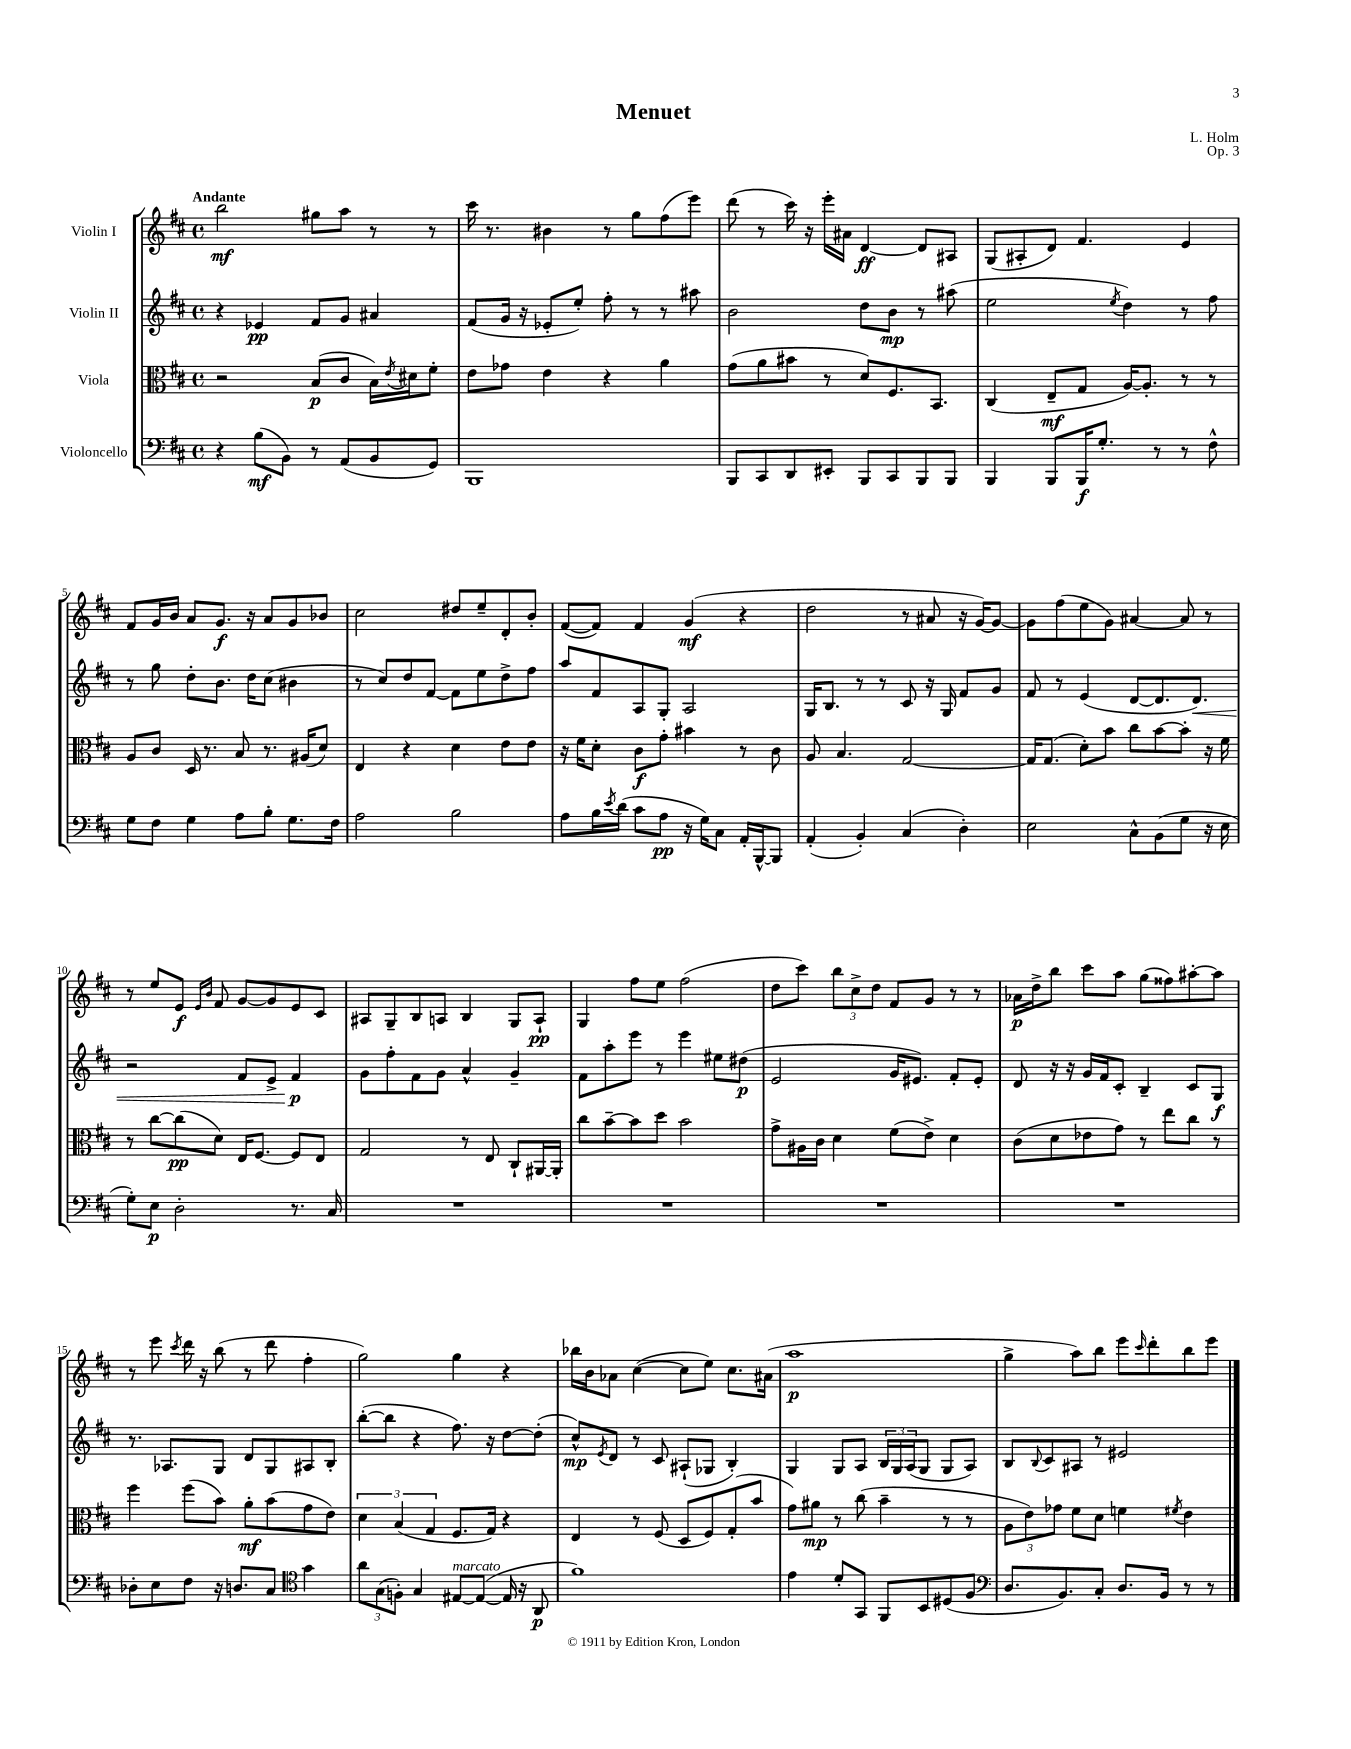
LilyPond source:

\header { title = "Menuet" composer = "L. Holm" opus = "Op. 3" }
<<
\new StaffGroup <<
\new Staff = "s0" \with { instrumentName = "Violin I" } {
    \clef treble \key d \major \defaultTimeSignature \time 4/4 \tempo "Andante"
    b''2\mf gis''8 a''8 r8 r8 |
    cis'''16 r8. bis'4 r8 g''8 fis''8( e'''8) |
    d'''8( r8 cis'''16) r16 e'''16-. ais'16 d'4~\ff d'8 ais8 |
    g8( ais8-. d'8) fis'4. e'4 |
    fis'8 g'16 b'16 a'8 g'8.\f r16 a'8 g'8 bes'8 |
    cis''2 dis''8 e''8-- d'8-. b'8-. |
    fis'8~( fis'8) fis'4 g'4\mf( r4 |
    d''2 r8 ais'8 r16 g'16~) g'8~ |
    g'8 fis''8( e''8 g'8) ais'4~ ais'8 r8 |
    r8 e''8 e'8\f \grace { e'16 b'16 } fis'8 g'8~ g'8 e'8 cis'8 |
    ais8 g8-- b8 a8 b4 g8 a8-!\pp |
    g4 fis''8 e''8 fis''2( |
    d''8 cis'''8) \tuplet 3/2 { b''8 cis''8-> d''8 } fis'8 g'8 r8 r8 |
    aes'16\p d''16-> b''8 cis'''8 a''8 g''8( fisis''8) ais''8~-. ais''8 |
    r8 e'''8 \acciaccatura { cis'''8 } d'''16 r16 b''8( r8 d'''8 fis''4-. |
    g''2) g''4 r4 |
    bes''16 b'16 aes'8 cis''4~( cis''8 e''8) cis''8. ais'16( |
    a''1\p |
    g''4-> a''8) b''8 e'''8 \grace { cis'''16 } d'''8-. b''8 e'''8 \bar "|." |
}
\new Staff = "s1" \with { instrumentName = "Violin II" } {
    \clef treble \key d \major \defaultTimeSignature \time 4/4
    r4 ees'4\pp fis'8 g'8 ais'4 |
    fis'8( g'16 r16 ees'8-. e''8-.) fis''8-. r8 r8 ais''8 |
    b'2 d''8 b'8\mp r8 ais''8( |
    e''2 \acciaccatura { e''8 } d''4) r8 fis''8 |
    r8 g''8 d''8-. b'8. d''16 cis''8( bis'4 |
    r8 cis''8) d''8 fis'8~ fis'8 e''8 d''8-> fis''8 |
    a''8 fis'8 a8 g8-. a2 |
    g16 b8. r8 r8 cis'8 r16 g16 fis'8 g'8 |
    fis'8 r8 e'4( d'8~ d'8. d'8.\<) |
    r2 fis'8 e'8-> fis'4\p\! |
    g'8 fis''8-. fis'8 g'8 a'4-^ g'4-- |
    fis'8 a''8-. e'''8 r8 e'''4 eis''8 dis''8\p( |
    e'2 g'16 eis'8.) fis'8-. eis'8-. |
    d'8 r16 r16 g'16 fis'16 cis'8-. b4-- cis'8 g8\f |
    r8. aes8. g8 d'8 g8 ais8 b8-. |
    b''8~-.( b''8 r4 fis''8.) r16 d''8~ d''8-.( |
    cis''8-^\mp) \acciaccatura { e'8 } d'8 r8 cis'8 ais8-!( ges8 b4-.) |
    g4 g8 a8 \tuplet 3/2 { b16 g16 a16( } g8 g8 a8) |
    b8 \appoggiatura { b8 } cis'8 ais8 r8 eis'2 \bar "|." |
}
\new Staff = "s2" \with { instrumentName = "Viola" } {
    \clef alto \key d \major \defaultTimeSignature \time 4/4
    r2 b8\p( cis'8 b16) \acciaccatura { e'8 } dis'16 fis'8-. |
    e'8 ges'8 e'4 r4 a'4 |
    g'8( a'8 bis'8 r8 d'8) fis8. b,8. |
    cis4( e8--\mf g8 a16~) a8.-. r8 r8 |
    a8 cis'8 d16 r8. b8 r8. ais16( d'8) |
    e4 r4 d'4 e'8 e'8 |
    r16 fis'16 d'8-. cis'8\f g'8-. bis'4 r8 cis'8 |
    a8 b4. g2~ |
    g16 g8.( d'8-.) b'8 cis''8 b'8~ b'8-. r16 fis'16 |
    r8 cis''8~ cis''8\pp( d'8) e16 fis8.~ fis8 e8 |
    g2 r8 e8 cis8-! ais,16~ ais,16-. |
    cis''8 b'8~-- b'8 d''8 b'2 |
    g'8-> ais16 cis'16 d'4 fis'8( e'8->) d'4 |
    cis'8( d'8 ees'8 g'8) r8 e''8 cis''8 r8 |
    fis''4 fis''8( b'8) a'8-.\mf b'8( g'8 e'8) |
    \tuplet 3/2 { d'4 b4( g4 } fis8. g16) r4 |
    e4 r8 fis8( d8 fis8) g8-.( b'8 |
    g'8) ais'8\mp r8 cis''8( b'4-- r8 r8 |
    \tuplet 3/2 { a8 e'8) ges'8 } fis'8 d'8 f'4 \acciaccatura { fis'8 } e'4 \bar "|." |
}
\new Staff = "s3" \with { instrumentName = "Violoncello" } {
    \clef bass \key d \major \defaultTimeSignature \time 4/4
    r4 b8\mf( b,8) r8 a,8( b,8 g,8) |
    b,,1 |
    b,,8 cis,8 d,8 eis,8-. b,,8 cis,8 b,,8 b,,8 |
    b,,4 b,,8 b,,16\f g8.-. r8 r8 fis8-^ |
    g8 fis8 g4 a8 b8-. g8. fis16 |
    a2 b2 |
    a8 b16 \acciaccatura { e'8 } d'16( cis'8 a8\pp r16 g16) cis8 a,16-. b,,16~-^ b,,8 |
    a,4-.( b,4-.) cis4( d4-.) |
    e2 cis8-^ b,8( g8 r16 e16 |
    g8-.) e8\p d2-. r8. cis16 |
    R1 |
    R1 |
    R1 |
    R1 |
    des8-. e8 fis8 r16 d8. cis8 \clef tenor g'4 |
    \tuplet 3/2 { a'8 g8( f8-.) } g4 eis8~^\markup { \italic "marcato" } eis8~( eis16 r16 a,8\p |
    fis'1) |
    e'4 d'8-. g,8 fis,8 b,8 dis8( fis8 |
    \clef bass d8. b,8.) cis8-. d8. b,16 r8 r8 \bar "|." |
}
>>
>>
